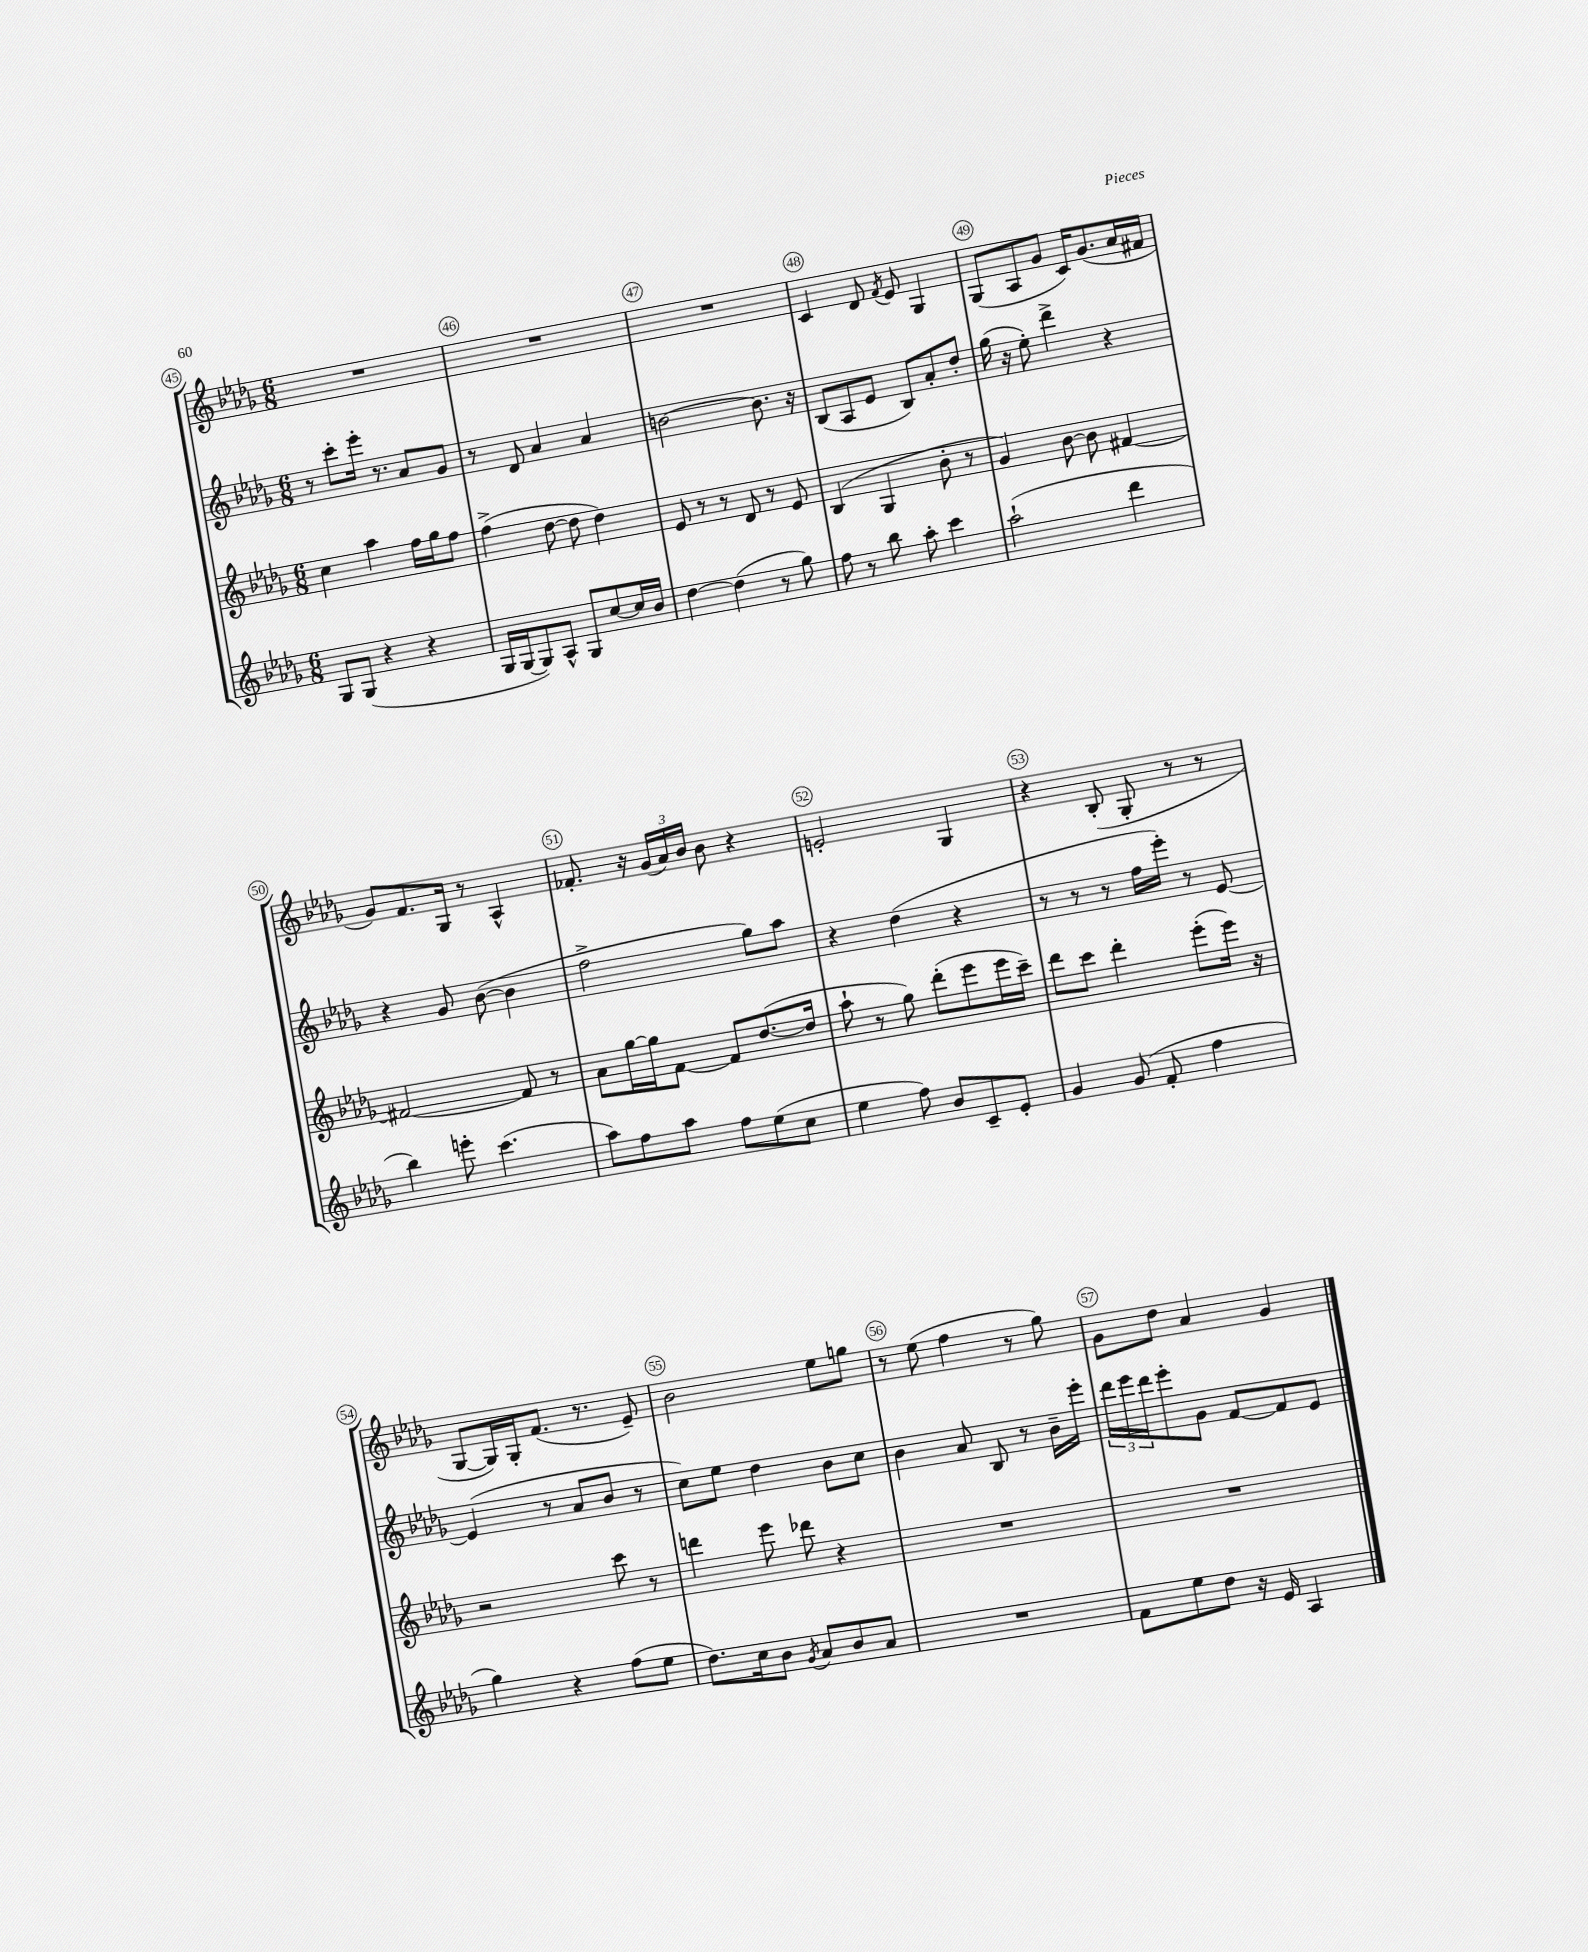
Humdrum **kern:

**kern	**kern	**kern	**kern
*staff4	*staff3	*staff2	*staff1
*clefG2	*clefG2	*clefG2	*clefG2
*k[b-e-a-d-g-]	*k[b-e-a-d-g-]	*k[b-e-a-d-g-]	*k[b-e-a-d-g-]
*M6/8	*M6/8	*M6/8	*M6/8
8G-	4cc	8r	2.r
(8G-	.	8ccc'	.
4r	4aa-	16eee-'	.
.	.	8.r	.
4r	16ff	8a-	.
.	16gg-	.	.
.	8ff	8g-	.
=	=	=	=
16G-	(4ff^	8r	2.r
[16G-	.	.	.
8G-])	.	8d-	.
8A-^^	[8dd-	4a-	.
8G-	8dd-]	.	.
[8cc	4dd-)	4a-	.
16cc]	.	.	.
16b-	.	.	.
=	=	=	=
[4dd-	8e-	[2b	2.r
.	8r	.	.
(4dd-]	8r	.	.
.	8d-	.	.
8r	8r	8.b]	.
8gg-)	8e-	.	.
.	.	16r	.
=	=	=	=
8ff	(4B-	(8B-	4c
8r	.	8A-	.
8bb-	4G-	8e-	8d-
.	.	.	8qf
8aa-'	.	8B-)	8e-
4ccc	8b-'	8a-'	4G-
.	8r	8dd-'	.
=	=	=	=
(2aa-`	4g-)	(16gg-	(8G-
.	.	16r	.
.	.	8ee-')	8A-
.	[8b-	4ddd-^	8g-
.	8b-]	.	16c)
.	.	.	(8.g-
4ddd-	[4f#	4r	.
.	.	.	16a-
.	.	.	16f#
=	=	=	=
4bb-)	2f#_	4r	8g-)
.	.	.	8.f
8eee'	.	8g-	.
.	.	.	16G-
(4.ccc	.	([8b-	8r
.	8f#]	4b-]	4A-^^
.	8r	.	.
=	=	=	=
8aa-)	8a-	2ff^	8.f-'
8ff	[16gg-	.	.
.	16gg-]	.	16r
8aa-	[8f	.	(24g-
.	.	.	24a-)
.	.	.	24b-
8ff	8f]	.	8b-
(8ee-	([8.dd-	8gg-)	4r
8cc	.	8aa-	.
.	16dd-]	.	.
=	=	=	=
4ee-	8aa-`	4r	2e'
.	8r	.	.
8ff)	8gg-)	(4dd-	.
8b-	(8ddd-'	.	.
8c~	8eee-	4r	4G-
8e-'	16eee-	.	.
.	16ccc~)	.	.
=	=	=	=
4g-	8ddd-	8r	4r
.	8ccc	8r	.
(8g-	4ddd-'	8r	(8B-'
8f'	.	16ff	8G-'
.	.	16eee-')	.
4ff	(8eee-'	8r	8r
.	16eee-)	[8e-	8r
.	16r	.	.
=	=	=	=
4gg-)	2r	(4e-]	[8G-
.	.	.	16G-])
.	.	.	16G-'
4r	.	8r	(8.f
.	.	8a-	.
.	.	.	8.r
(8ff	8ccc	8b-	.
8ee-	8r	8r	8e-~)
=	=	=	=
8.dd-)	4ddd	8cc)	2b-
.	.	8ee-	.
16cc	.	.	.
8b-	8eee-	4dd-	.
8qg-	.	.	.
8a-	8ddd-	.	.
8b-	4r	8b-	8ee-
8a-	.	8cc	8gg
=	=	=	=
2.r	2.r	4b-	8r
.	.	.	(8ee-
.	.	8a-	4ff
.	.	8B-	.
.	.	8r	8r
.	.	16b-~	8gg-)
.	.	16eee-'	.
=	=	=	=
8f	2.r	24ddd-	8g-
.	.	24eee-	.
.	.	24ddd-	.
8ee-	.	8eee-'	8dd-
8dd-	.	8g-	4a-
16r	.	[8f	.
16e-	.	.	.
4A-	.	8f]	4g-
.	.	8e-	.
==	==	==	==
*-	*-	*-	*-
